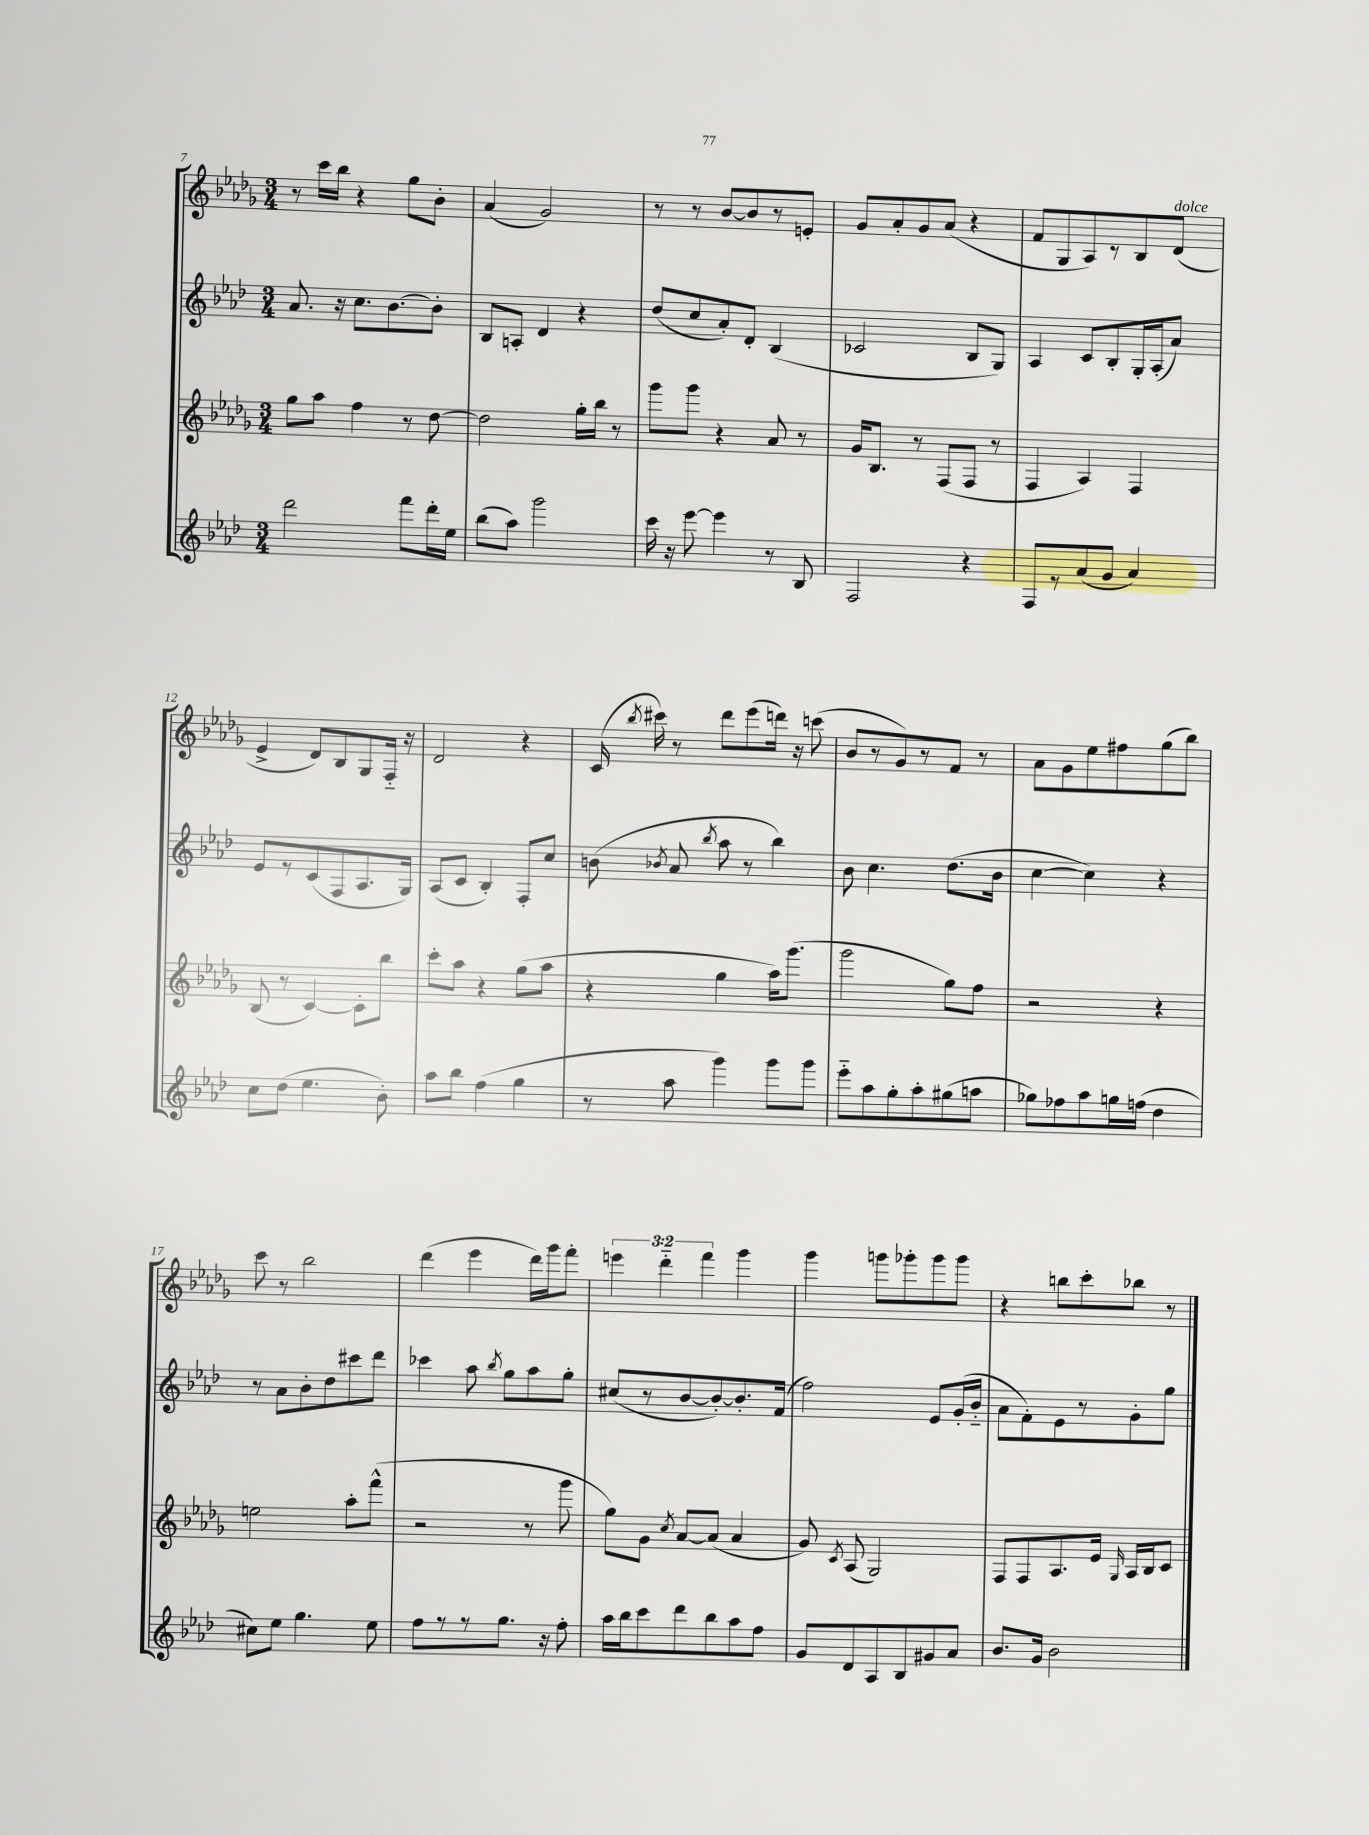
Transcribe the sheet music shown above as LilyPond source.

<<
\new StaffGroup <<
\new Staff = "s0" {
    \clef treble \key des \major \numericTimeSignature \time 3/4 \override Staff.TupletNumber.text = #tuplet-number::calc-fraction-text
    \autoBeamOff r8 c'''16[ bes''16] r4 ges''8[ bes'8]-. |
    aes'4( ges'2) |
    r8 r8 bes'8[~ bes'8 r8 e'8]-. |
    ges'8[ aes'8-. ges'8 aes'8]( r4 |
    f'8[ ges8 aes8) r8 bes8 des'8]^\markup { \italic "dolce" }( |
    ees'4-> des'8[) bes8 ges8 f16]-_ r16 |
    des'2 r4 |
    c'16( \acciaccatura { bes''8 } cis'''16) r8 des'''8[ ees'''8( d'''16]) r16 c'''8( |
    bes'8[ r8 ges'8) r8 f'8] r8 |
    aes'8[ ges'8 ees''8 fis''8 ges''8( bes''8]) |
    c'''8 r8 bes''2 |
    des'''4( ees'''4 des'''16[) ges'''16 f'''8]-. |
    \tuplet 3/2 { e'''4 des'''4-_ f'''4 } ges'''4 |
    ges'''4 g'''8[ ges'''8-. ges'''8 ges'''8] |
    r4 b''8[ c'''8-. bes''8] r8 \bar "|." |
}
\new Staff = "s1" {
    \clef treble \key aes \major \numericTimeSignature \time 3/4
    \autoBeamOff aes'8. r16 c''8.[ bes'8.~ bes'8]-. |
    bes8[ a8]-. des'4 r4 |
    des''8[( c''8 aes'8-.) des'8]-. bes4( |
    ces'2 bes8[ g8]) |
    aes4 c'8[ bes8-. g16-. aes16-.( aes'8]) |
    ees'8[ r8 c'8( f8 aes8. g16]) |
    aes8[( c'8] bes4-.) f8[-. c''8] |
    b'8( \acciaccatura { bes'8 } aes'8 \acciaccatura { bes''8 } aes''8 r8 bes''4) |
    bes'8 c''4. des''8.[( bes'16] |
    c''4~ c''4) r4 |
    r8 aes'8[ bes'8-. des''8 cis'''8 des'''8] |
    ces'''4 aes''8 \acciaccatura { bes''8 } g''8[ aes''8 g''8]-. |
    cis''8[( r8 bes'8~ bes'8~-.) bes'8.-. f'16]( |
    f''2) ees'8[ g'16-.( bes'16]-_ |
    aes'8[ f'8-.) ees'8 r8 g'8-. g''8] \bar "|." |
}
\new Staff = "s2" {
    \clef treble \key des \major \numericTimeSignature \time 3/4
    \autoBeamOff ges''8[ aes''8] f''4 r8 des''8~ |
    des''2 ges''16[-. bes''16] r8 |
    ges'''8[ ges'''8] r4 aes'8 r8 |
    ges'16[ bes8.] r8 f8[( f8] r8 |
    f4 aes4) f4 |
    bes8( r8 c'4~) c'8[-. bes''8] |
    c'''8[-. aes''8] r4 ges''8[( aes''8] |
    r4 ges''4 aes''16[) ges'''8.]( |
    ges'''2 ges''8[) f''8] |
    r2 r4 |
    e''2 aes''8[-. f'''8]-^( |
    r2 r8 ges'''8 |
    ges''8[) ges'8] \acciaccatura { c''8 } aes'8[~ aes'8]( aes'4 |
    ges'8) \acciaccatura { c'8 } aes8( ges2) |
    f8[ f8 aes8. ees'16] \grace { ges16 } aes16[ bes16 c'8] \bar "|." |
}
\new Staff = "s3" {
    \clef treble \key aes \major \numericTimeSignature \time 3/4
    \autoBeamOff des'''2 f'''8[ des'''16-. ees''16] |
    bes''8[( aes''8]) g'''2 |
    c'''16 r16 ees'''8~ ees'''4 r8 bes8 |
    f2 r4 |
    f8[ r8 aes'8( g'8] aes'4) |
    c''8[ des''8]( ees''4. bes'8-.) |
    aes''8[ bes''8] f''4( g''4 |
    r8 aes''8 g'''4) g'''8[ g'''8] |
    ees'''8[-_ aes''8 g''8-. aes''8-. gis''8( a''8] |
    ges''8[) fes''8 aes''8 g''16 f''16]( des''4 |
    cis''8[) ees''8] g''4. ees''8 |
    f''8[ r8 r8 g''8.] r16 f''8-. |
    aes''16[ bes''16 c'''8 des'''8 bes''8 aes''8 f''8] |
    g'8[ des'8 aes8 bes8 gis'8 aes'8] |
    bes'8.[ g'16] bes'2 \bar "|." |
}
>>
>>
\layout { \context { \Score currentBarNumber = #7 } }
